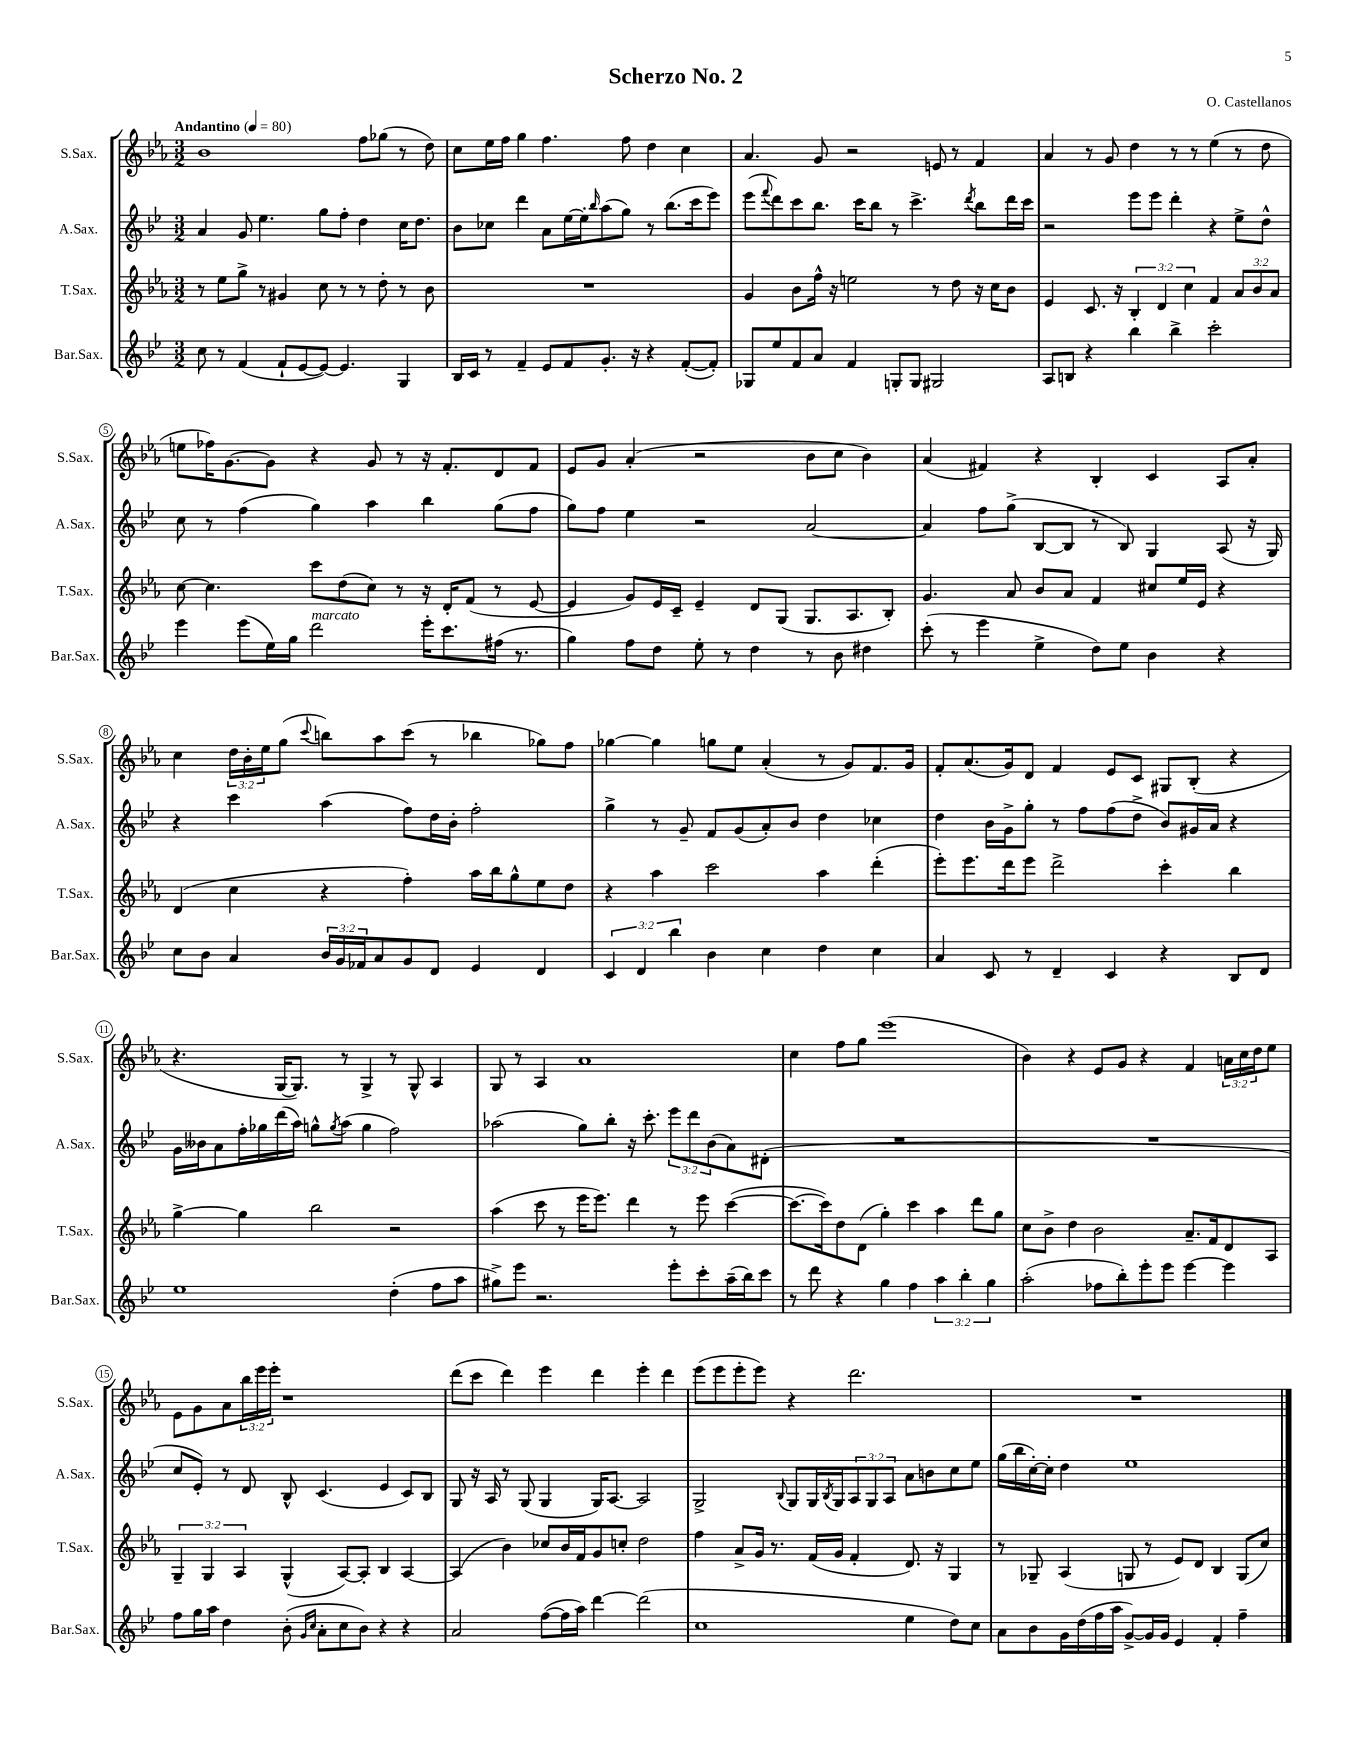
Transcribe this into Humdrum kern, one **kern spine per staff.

**kern	**kern	**kern	**kern
*part4	*part3	*part2	*part1
*staff4	*staff3	*staff2	*staff1
*I"Bar.Sax.	*I"T.Sax.	*I"A.Sax.	*I"S.Sax.
*I'Bar.Sax.	*I'T.Sax.	*I'A.Sax.	*I'S.Sax.
*clefG2	*clefG2	*clefG2	*clefG2
*k[b-e-]	*k[b-e-a-]	*k[b-e-]	*k[b-e-a-]
*M3/2	*M3/2	*M3/2	*M3/2
*MM80	*MM80	*MM80	*MM80
=1	=1	=1	=1
!	!	!	!LO:TX:a:B:t=Andantino
8cc\	8r	4a/	1b-
8r	8ee-\L	.	.
(4f/	8gg^\J	8g/	.
.	8r	4.ee-\	.
8f`/L	4g#X/	.	.
[8e-/	.	.	.
8e-/J_)	8cc\	8gg\L	.
4.e-/]	8r	8ff'\J	.
.	8r	4dd\	8ff\L
.	8dd'\	.	(8gg-X\J
4G/	8r	16cc\KL	8r
.	.	8.dd\J	.
.	8b-\	.	8dd\)
=2	=2	=2	=2
16B-/LL	1.r	8b-\L	8cc\L
16c/JJ	.	.	.
8r	.	8cc-X\J	16ee-\L
.	.	.	16ff\JJ
4f~/	.	4ddd\	4gg\
8e-/L	.	8a\L	4.ff\
8f/	.	[16ee-\L	.
.	.	16ee-'\J]	.
.	.	16qqbb-/	.
8.g'/J	.	(8aa\	.
.	.	8gg\J)	8ff\
16r	.	.	.
4r	.	8r	4dd\
.	.	(8.bb-\L	.
([8f'/L	.	.	4cc\
.	.	16ccc\k	.
8f'/J])	.	8eee-\J)	.
=3	=3	=3	=3
8G-X/L	4g/	(8eee-\L	4.a-/
.	.	8qqfff/	.
8ee-/	.	8ddd\)	.
8f/	8b-\L	8ccc\	.
8a/J	16ff^^\Jk	8.bb-\J	8g/
.	16r	.	.
4f/	2een\	.	2r
.	.	16ccc\KL	.
.	.	8bb-\J	.
8Gn'/L	.	8r	.
8G/J	.	4.ccc^\	.
2G#X/	8r	.	8en/
.	8dd\	.	8r
.	.	8qddd/	.
.	16r	8bb-\L	4f/
.	16cc\KL	.	.
.	8b-\J	16ddd\L	.
.	.	16ccc\JJ	.
=4	=4	=4	=4
8A/L	4e-/	2r	4a-/
8Bn/J	.	.	.
4r	8.c/	.	8r
.	.	.	8g/
.	16r	.	.
4bb-\	6B-'/	8eee-\L	4dd\
.	.	8eee-\J	.
.	6d/	.	.
4bb-^\	.	4ddd'\	8r
.	6cc\	.	.
.	.	.	8r
2ccc'\	4f/	4r	(4ee-\
.	12a-/L	8ee-^\L	8r
.	12b-/	.	.
.	.	8dd^^\J	8dd\
.	12a-/J	.	.
!!LO:LB:g=z
=5	=5	=5	=5
4eee-\	[8cc\	8cc\	8een\L
.	4.cc\]	8r	16ff-X\K)
.	.	.	[8.g\
(8eee-\L	.	(4ff\	.
16ee-\L)	.	.	8g\J]
16gg\JJ	.	.	.
!LO:TX:a:i:t=marcato	!	!	!
2ddd\	8ccc\L	4gg\)	4r
.	(8dd\	.	.
.	8cc\J)	4aa\	8g/
.	8r	.	8r
16eee-'\KL	16r	4bb-\	16r
8.ccc\	16d'/KL	.	8.f'/L
.	(8f/J	.	.
(16ff#X\Jk	8r	(8gg\L	8d/
8.r	.	.	.
.	[8e-/	8ff\J	8f/J
=6	=6	=6	=6
4gg\)	4e-/]	8gg\L)	8e-/L
.	.	8ff\J	8g/J
8ff\L	8g/L)	4ee-\	(4a-'/
8dd\J	16e-/L	.	.
.	16c~/JJ	.	.
8ee-'\	4e-~/	2r	2r
8r	.	.	.
4dd\	8d/L	.	.
.	(8G/J	.	.
8r	8.G/L	[2a/	8b-\L
8b-\	.	.	8cc\J
.	8.A-/	.	.
4dd#X\	.	.	4b-\)
.	8B-'/J)	.	.
=7	=7	=7	=7
(8ccc'\	4.g/	4a/]	(4a-/
8r	.	.	.
4eee-\	.	8ff\L	4f#X/)
.	8a-/	(8gg^\J	.
4ee-^\	8b-/L	[8B-/L	4r
.	8a-/J	8B-/J]	.
8dd\L)	4f/	8r	4B-'/
8ee-\J	.	8B-/)	.
4b-\	8cc#X/L	4G/	4c/
.	16ee-/L	.	.
.	16e-/JJ	.	.
4r	4r	(8A/	8A-/L
.	.	16r	8a-'/J
.	.	16G/)	.
!!LO:LB:g=z
=8	=8	=8	=8
8cc\L	(4d/	4r	4cc\
8b-\J	.	.	.
4a/	4cc\	4ccc\	24dd\LL
.	.	.	24b-'\
.	.	.	24ee-\J
.	.	.	(8gg\J
.	.	.	8qqccc/
24b-/LL	4r	(4aa\	8bbn\L)
24g/	.	.	.
24f-X/J	.	.	.
8a/	.	.	8aa-\
8g/	4ff'\)	8ff\L)	(8ccc\J
8d/J	.	16dd\L	8r
.	.	16b-'\JJ	.
4e-/	16aa-\LL	2ff'\	4bb-X\
.	16bb-\J	.	.
.	8gg^^\	.	.
4d/	8ee-\	.	8gg-X\L)
.	8dd\J	.	8ff\J
=9	=9	=9	=9
6c/	4r	4gg^\	[4gg-X\
6d/	.	.	.
.	4aa-\	8r	4gg-\]
6bb-\	.	.	.
.	.	8g~/	.
4b-\	2ccc\	8f/L	8ggn\L
.	.	(8g/	8ee-\J
4cc\	.	8a'/)	(4a-'/
.	.	8b-/J	.
4dd\	4aa-\	4dd\	8r
.	.	.	8g/L)
4cc\	(4ddd'\	4cc-X\	8.f/
.	.	.	16g/Jk
=10	=10	=10	=10
4a/	8eee-'\L)	4dd\	8f'/L
.	8.eee-\	.	(8.a-/
8c/	.	16b-\LL	.
.	16ddd\k	16g^\J	16g/k)
8r	8eee-\J	8gg'\J	8d/J
4d~/	2ddd^\	8r	4f/
.	.	8ff\L	.
4c/	.	(8ff\	8e-/L
.	.	8dd^\J	8c/J
4r	4ccc'\	8b-/L)	8G#X/L
.	.	16g#X/L	(8B-'/J
.	.	16a/JJ	.
8B-/L	4bb-\	4r	4r
8d/J	.	.	.
!!LO:LB:g=z
=11	=11	=11	=11
1ee-	[4gg^\	16g\LL	4.r
.	.	16b--X\J	.
.	.	8a\	.
.	4gg\]	16ff'\L	.
.	.	16gg-X\	.
.	.	(16ddd\	[16G/KL
.	.	16aa\JJ)	8.G/J])
.	2bb-\	8ggn^^\L	.
.	.	8qgg/	.
.	.	(8aa\J	8r
.	.	4gg\	4G^/
(4dd'\	2r	2ff\)	8r
.	.	.	8G^^/
8ff\L	.	.	4A-/
8aa\J	.	.	.
=12	=12	=12	=12
8gg#X^\L)	(4aa-\	(2aa-X\	8G/
8eee-\J	.	.	8r
2.r	8ccc\	.	4A-/
.	8r	.	.
.	16eee-\KL	8gg\L)	1a-
.	8.eee-\J)	.	.
.	.	8bb-'\J	.
.	4ddd\	16r	.
.	.	8.ccc'\	.
8eee-'\L	8r	12eee-\L	.
.	.	12ddd\	.
8ccc'\	8eee-\	.	.
.	.	(12b-\	.
(16aa~\L	([4ccc\	8a\)	.
16bb-\J)	.	.	.
8ccc\J	.	(8d#X'\J	.
=13	=13	=13	=13
8r	8.ccc\L_	1.r	4cc\
8ddd\	.	.	.
.	16ccc\k])	.	.
4r	8dd\	.	8ff\L
.	(8d\J	.	8gg\J
4gg\	4gg'\)	.	(1eee-
4ff\	4ccc\	.	.
6aa\	4aa-\	.	.
6bb-'\	.	.	.
.	8ddd\L	.	.
6gg\	.	.	.
.	8gg\J	.	.
=14	=14	=14	=14
(2aa'\	8cc\L	1.r	4b-\)
.	8b-^\J	.	.
.	4dd\	.	4r
8ff-X\L	2b-\	.	8e-/L
8bb-'\)	.	.	8g/J
8eee-'\	.	.	4r
8eee-\J	.	.	.
[4eee-\	8.a-~/L	.	4f/
.	16f/k	.	.
4eee-\]	8d/	.	24an\LL
.	.	.	24cc\
.	.	.	24dd\J
.	8A-/J	.	8ee-\J
!!LO:LB:g=z
=15	=15	=15	=15
8ff\L	6G~/	8cc/L	8e-\L
16gg\L	.	8e-'/J)	8g\
.	6G/	.	.
16aa\JJ	.	.	.
4dd\	.	8r	8a-\
.	6A-/	.	.
.	.	8d/	24bb-\L
.	.	.	24eee-\
.	.	.	24eee-'\JJ
(8b-'\	(4G^^/	8B-^^/	1r
16qqg/LL	.	.	.
16qqcc/JJ	.	.	.
8a'\L	.	(4.c/	.
8cc\	[8A-/L)	.	.
8b-\J)	8A-'/J]	.	.
4r	4B-/	4e-/	.
4r	[4A-/	8c/L)	.
.	.	8B-/J	.
=16	=16	=16	=16
2a/	(4A-/]	8G/	(8ddd\L
.	.	16r	8ccc\J
.	.	16A/	.
.	4b-\)	8r	4ddd\)
.	.	(8G/	.
([8ff\L	8cc-X/L	4G/	4eee-\
16ff\L]	16b-/L	.	.
16aa\JJ)	16f/J	.	.
[4ddd\	8g/	16G/KL)	4ddd\
.	.	[8.A/J	.
.	8ccn'/J	.	.
(2ddd\]	2dd\	2A/]	4eee-'\
.	.	.	4ddd\
=17	=17	=17	=17
1cc	4ff\	2G^/	(8eee-\L
.	.	.	8eee-\
.	8a-^/L	.	8eee-'\
.	16g/Jk	.	8eee-\J)
.	8.r	.	.
.	.	8qqB-/	.
.	.	8G/L	4r
.	(16f/LL	16G/L	.
.	.	8qB-/	.
.	16g/JJ	16G/J	.
.	4f'/	12A/	2.ddd\
.	.	12G/	.
.	.	12A/J	.
4ee-\	8.d/)	8a\L	.
.	.	8bn\	.
.	16r	.	.
8dd\L)	4G/	8cc\	.
8cc\J	.	8ee-\J	.
=18	=18	=18	=18
8a\L	8r	(16gg\LL	1.r
.	.	16bb-\	.
8b-\	8G-X~/	[16cc'\)	.
.	.	16cc'\JJ]	.
16g\L	(4A-/	4dd\	.
(16dd\	.	.	.
16ff\	.	.	.
16aa\JJ	.	.	.
[8g^/L)	8Gn/	1ee-	.
16g/L]	8r	.	.
16g/JJ	.	.	.
4e-/	8e-/L)	.	.
.	8d/J	.	.
4f'/	4B-/	.	.
4ff~\	(8G/L	.	.
.	8cc/J)	.	.
==	==	==	==
*-	*-	*-	*-
